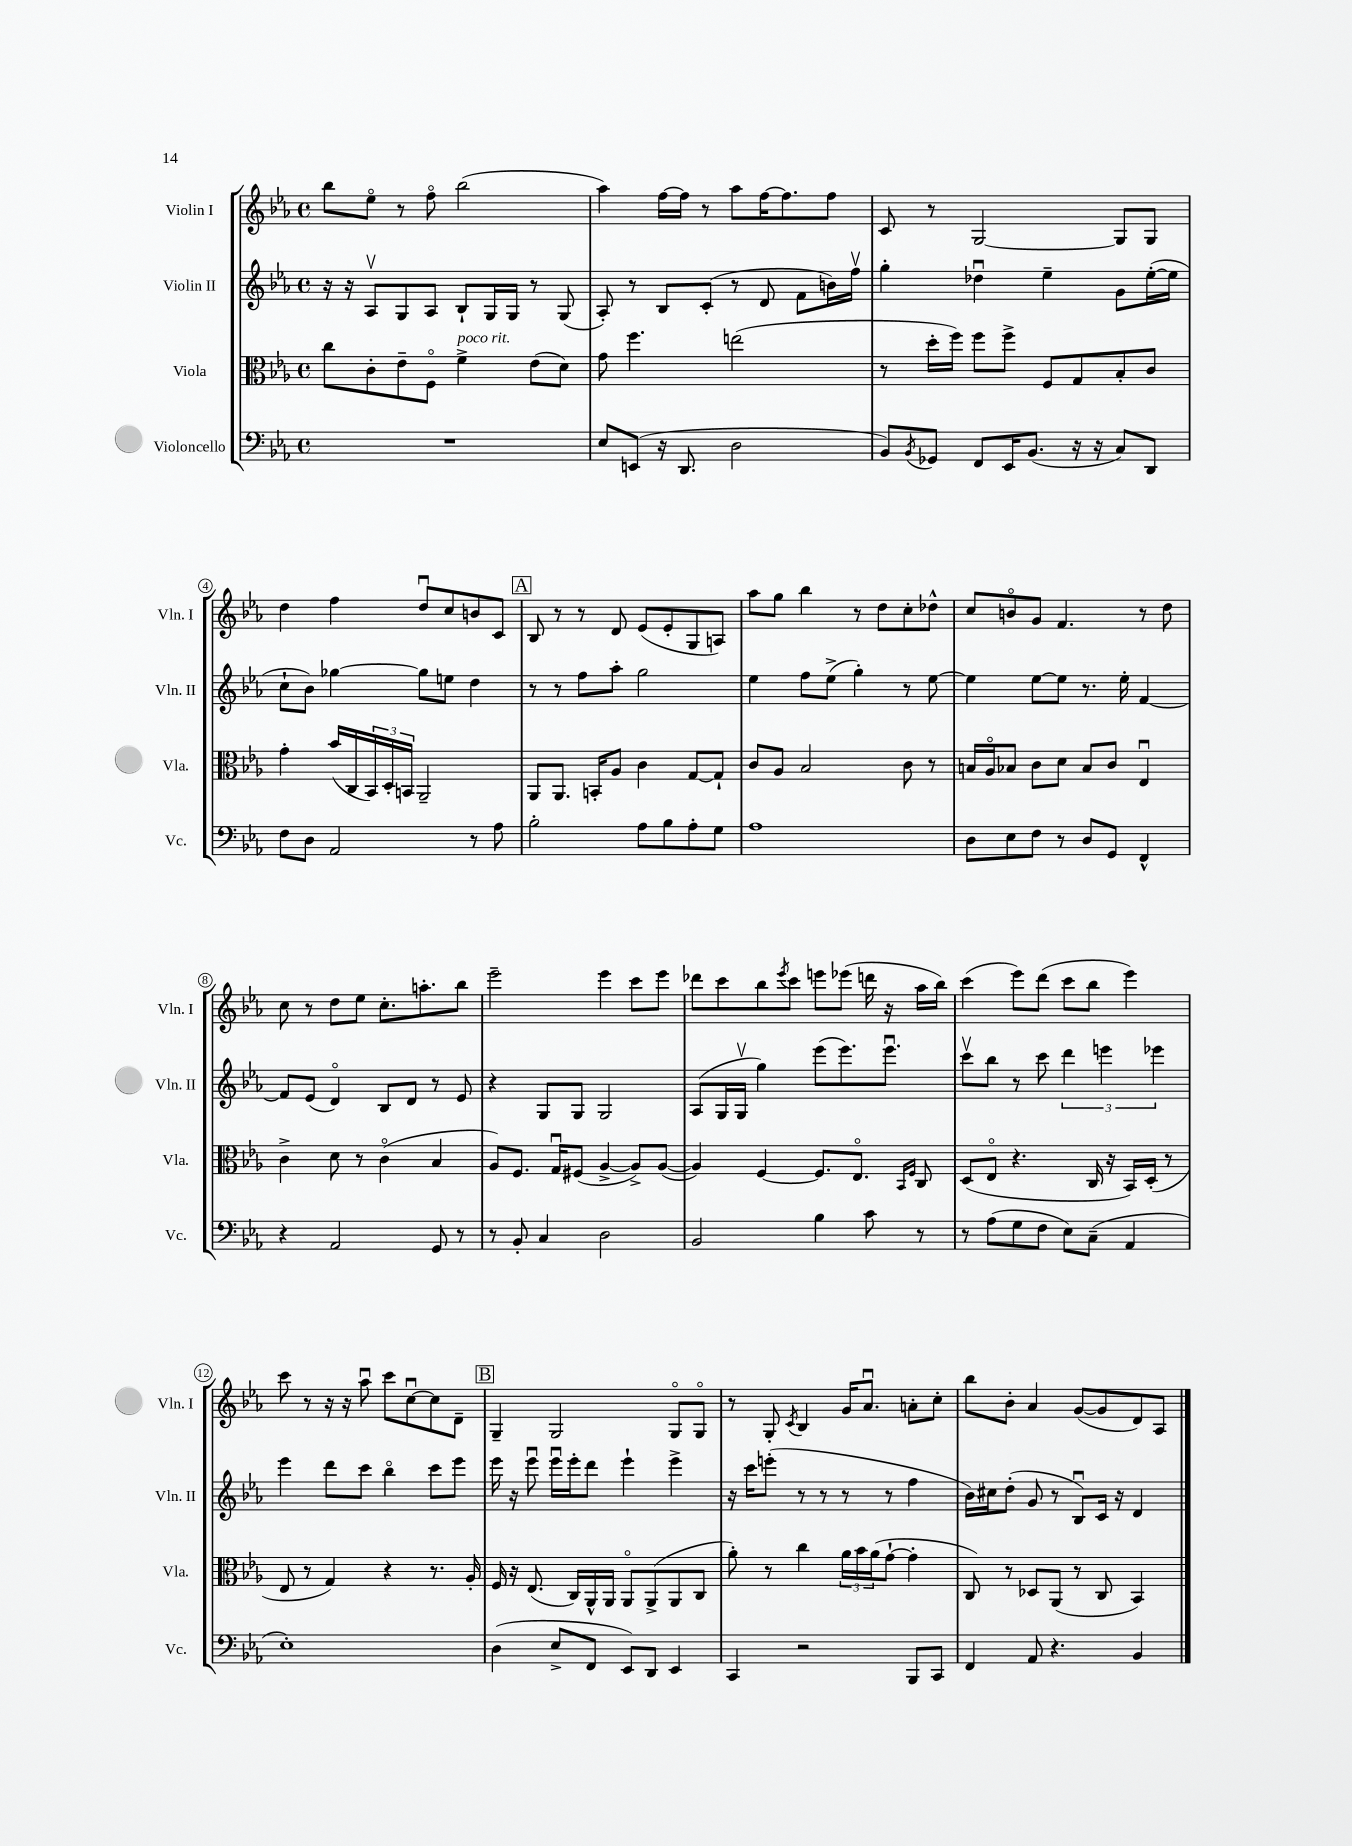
<<
\new StaffGroup <<
\new Staff = "s0" \with { instrumentName = "Violin I" shortInstrumentName = "Vln. I" } {
    \clef treble \key ees \major \defaultTimeSignature \time 4/4
    bes''8 ees''8\flageolet r8 f''8\flageolet bes''2( |
    aes''4) f''16~ f''16 r8 aes''8 f''16~ f''8. f''8 |
    c'8 r8 g2~ g8 g8 |
    d''4 f''4 d''8\downbow c''8 b'8 c'8 |
    \mark \markup { \box "A" } bes8 r8 r8 d'8 ees'8( ees'8-. g8 a8) |
    aes''8 g''8 bes''4 r8 d''8 c''8-. des''8-^ |
    c''8 b'8\flageolet g'8 f'4. r8 d''8 |
    c''8 r8 d''8 ees''8 c''8.-. a''8.-. bes''8 |
    ees'''2-- ees'''4 c'''8 ees'''8 |
    des'''8 c'''8 bes''8 \acciaccatura { ees'''8 } c'''8 e'''8 ees'''8( d'''16 r16 aes''16 bes''16) |
    c'''4( ees'''8) d'''8( c'''8 bes''8 ees'''4) |
    c'''8 r8 r16 r16 aes''8\downbow c'''8 c''8~\downbow c''8 d'8-- |
    \mark \markup { \box "B" } g4-- g2 g8\flageolet g8\flageolet |
    r8 g8-. \acciaccatura { c'8 } bes4 g'16 aes'8.\downbow a'8-. c''8-. |
    bes''8 bes'8-. aes'4 g'8~( g'8 d'8) aes8 \bar "|." |
}
\new Staff = "s1" \with { instrumentName = "Violin II" shortInstrumentName = "Vln. II" } {
    \clef treble \key ees \major \defaultTimeSignature \time 4/4
    r16 r16 aes8\upbow g8 aes8 bes8-! g16 g16 r8 g8( |
    aes8-.) r8 bes8 c'8-.( r8 d'8 f'8 b'16) f''16\upbow |
    g''4-. des''4\downbow ees''4-- g'8 ees''16~-.( ees''16 |
    c''8-! bes'8) ges''4~ ges''8 e''8 d''4 |
    \mark \markup { \box "A" } r8 r8 f''8 aes''8-. g''2 |
    ees''4 f''8 ees''8->( g''4-.) r8 ees''8~ |
    ees''4 ees''8~ ees''8 r8. ees''16-. f'4~ |
    f'8 ees'8( d'4\flageolet) bes8 d'8 r8 ees'8 |
    r4 g8 g8 g2 |
    aes8( g16 g16\upbow g''4) ees'''8( ees'''8.) ees'''8.\downbow |
    c'''8\upbow bes''8 r8 c'''8 \tuplet 3/2 { d'''4 e'''4 ees'''4 } |
    ees'''4 d'''8 c'''8 bes''4\flageolet c'''8 ees'''8 |
    \mark \markup { \box "B" } ees'''16 r16 ees'''8\downbow ees'''16\downbow ees'''16-. d'''8 ees'''4-! ees'''4-> |
    r16 c'''16 e'''8-.( r8 r8 r8 r8 f''4 |
    bes'16) cis''16 d''8-.( g'8 r8 bes8\downbow) c'16 r16 d'4 \bar "|." |
}
\new Staff = "s2" \with { instrumentName = "Viola" shortInstrumentName = "Vla." } {
    \clef alto \key ees \major \defaultTimeSignature \time 4/4
    c''8 c'8-. ees'8-- f8\flageolet f'4->^\markup { \italic "poco rit." } ees'8( d'8) |
    g'8 f''4. e''2( |
    r8 d''16-. f''16) f''8 f''8-> f8 g8 bes8-. c'8 |
    g'4-. bes'16( c16 \tuplet 3/2 { bes,16) d16-. b,16 } aes,2-- |
    \mark \markup { \box "A" } aes,8 aes,8. b,16-. aes8 c'4 g8~ g8-! |
    c'8 aes8 bes2 c'8 r8 |
    b16 aes16\flageolet bes8 c'8 d'8 bes8 c'8 ees4\downbow |
    c'4-> d'8 r8 c'4\flageolet( bes4 |
    aes8) f8. g16\downbow fis8( aes4~-> aes8->) aes8~( |
    aes4) f4~ f8. ees8.\flageolet \grace { bes,16 f16 } c8 |
    d8( ees8\flageolet r4. c16 r16 bes,16) d16-.( r8 |
    ees8 r8 g4) r4 r8. aes16-. |
    \mark \markup { \box "B" } f16 r16 ees8.( c16) aes,16-^ aes,16 aes,8\flageolet aes,8->( aes,8 c8 |
    aes'8-.) r8 c''4 \tuplet 3/2 { aes'16 bes'16 aes'16( } g'8~-! g'4-. |
    c8) r8 des8 aes,8( r8 c8 bes,4) \bar "|." |
}
\new Staff = "s3" \with { instrumentName = "Violoncello" shortInstrumentName = "Vc." } {
    \clef bass \key ees \major \defaultTimeSignature \time 4/4
    R1 |
    ees8 e,8( r16 d,8. d2 |
    bes,8) \acciaccatura { bes,8 } ges,8 f,8 ees,16 bes,8.( r16 r16 c8) d,8 |
    f8 d8 aes,2 r8 aes8 |
    \mark \markup { \box "A" } bes2-. aes8 bes8 aes8-. g8 |
    aes1 |
    d8 ees8 f8 r8 d8 g,8 f,4-^ |
    r4 aes,2 g,8 r8 |
    r8 bes,8-. c4 d2 |
    bes,2 bes4 c'8 r8 |
    r8 aes8( g8 f8 ees8) c8--( aes,4 |
    ees1-.) |
    \mark \markup { \box "B" } d4( ees8-> f,8 ees,8) d,8 ees,4 |
    c,4 r2 bes,,8 c,8 |
    f,4 aes,8 r4. bes,4 \bar "|." |
}
>>
>>
\layout { \context { \Score \override BarNumber.stencil = #(make-stencil-circler 0.1 0.3 ly:text-interface::print) } }
